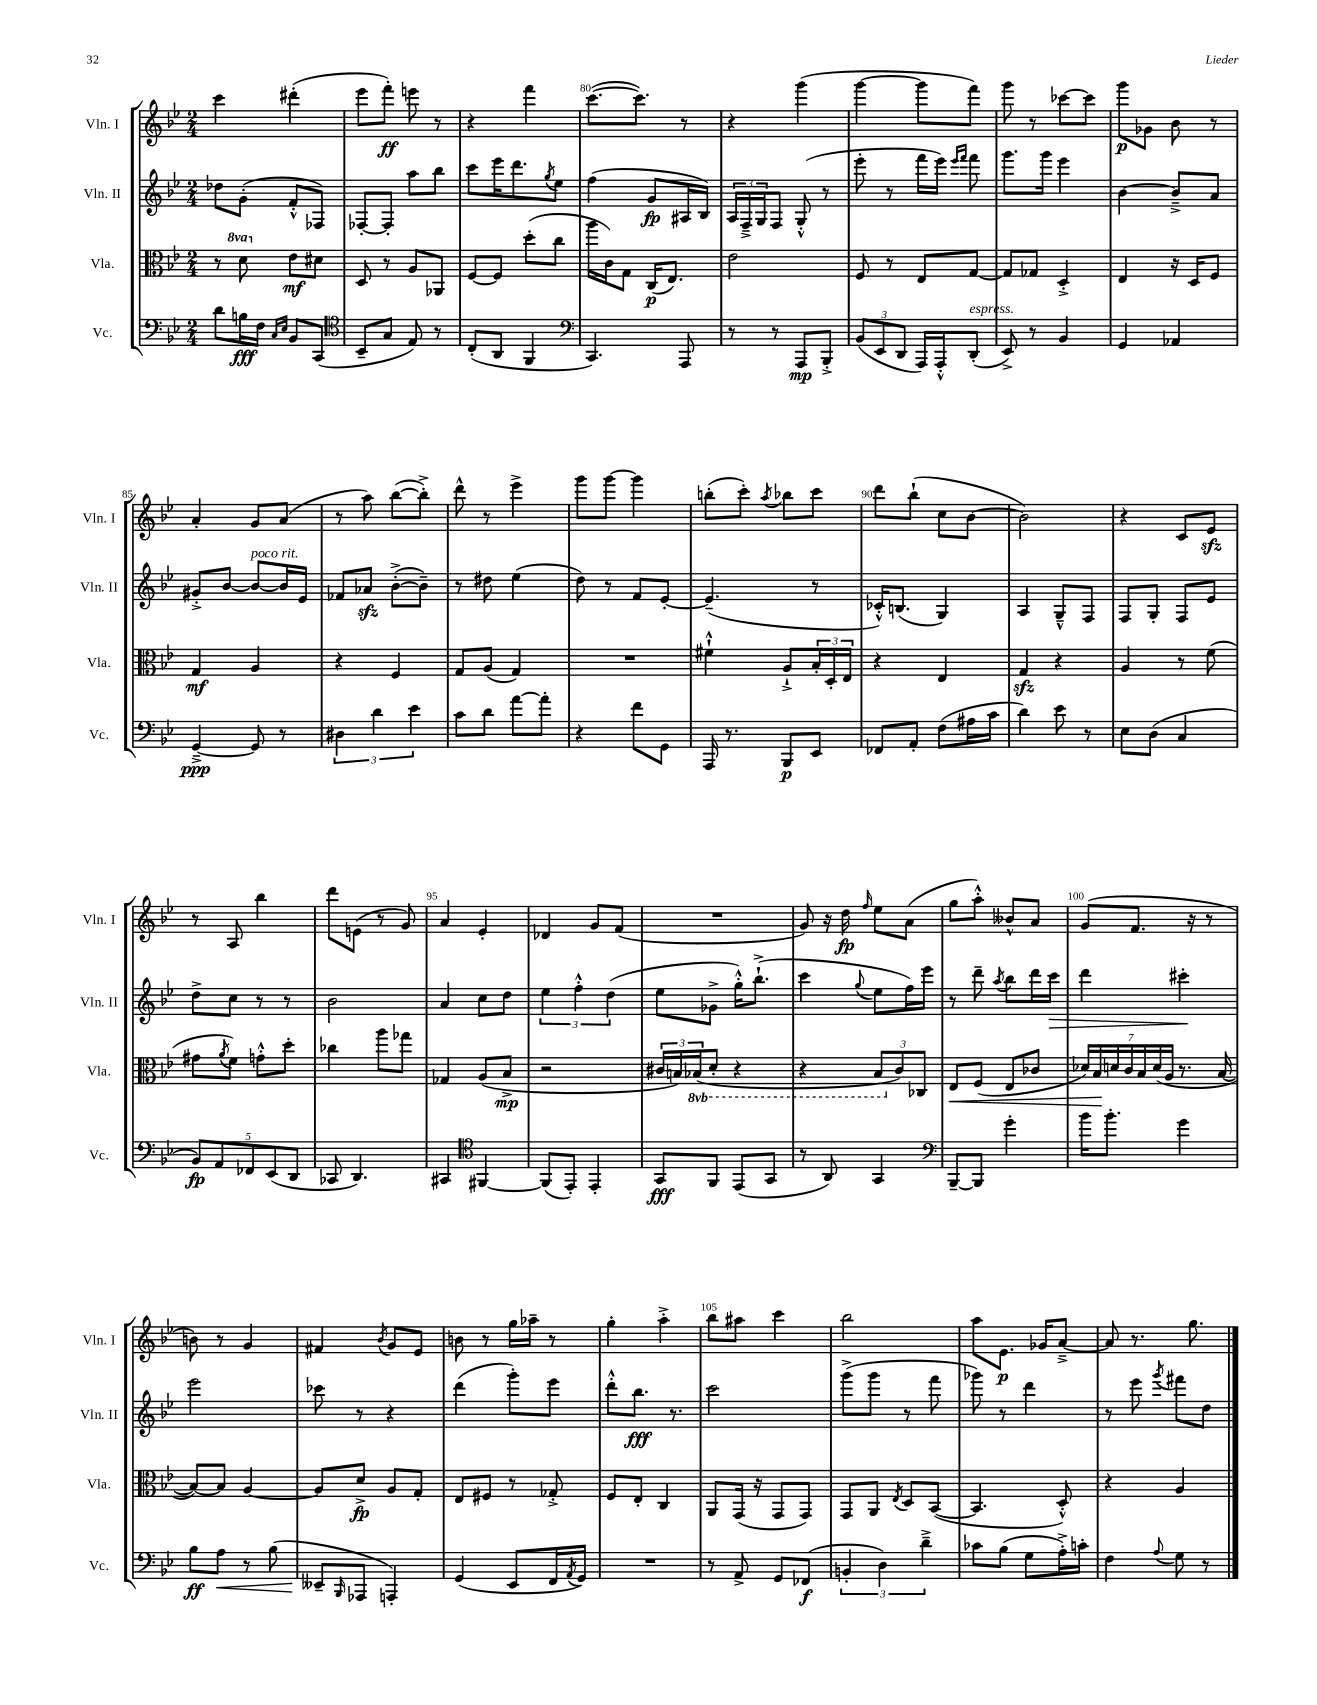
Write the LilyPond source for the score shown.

<<
\new StaffGroup <<
\new Staff = "s0" \with { instrumentName = "Vln. I" shortInstrumentName = "Vln. I" } {
    \clef treble \key bes \major \numericTimeSignature \time 2/4
    c'''4 dis'''4-.( |
    ees'''8 f'''8-.\ff) e'''8 r8 |
    r4 f'''4 |
    c'''8.~( c'''8.) r8 |
    r4 g'''4( |
    g'''4~ g'''8 f'''8) |
    g'''8 r8 ces'''8~ ces'''8 |
    g'''8\p ges'8 bes'8 r8 |
    a'4-. g'8 a'8( |
    r8 a''8) bes''8~( bes''8-.->) |
    d'''8-^ r8 ees'''4-> |
    g'''8 g'''8~ g'''4 |
    b''8-.( c'''8-.) \acciaccatura { a''8 } bes''8 c'''8 |
    d'''8 bes''8-!( c''8 bes'8~ |
    bes'2) |
    r4 c'8 ees'8\sfz |
    r8 a8 bes''4 |
    d'''8 e'8( r8 g'8) |
    a'4 ees'4-. |
    des'4 g'8 f'8( |
    R2 |
    g'8) r16 d''16\fp \grace { f''16 } ees''8 a'8( |
    g''8 a''8-.-^) beses'8-^ a'8 |
    g'8( f'8. r16 r8 |
    b'8) r8 g'4 |
    fis'4 \acciaccatura { bes'8 } g'8 ees'8 |
    b'8 r8 g''16 aes''16-- r8 |
    g''4-. a''4-.-> |
    bes''8 ais''8 c'''4 |
    bes''2 |
    a''8 ees'8.\p ges'16 a'8~---> |
    a'8 r8. g''8. \bar "|." |
}
\new Staff = "s1" \with { instrumentName = "Vln. II" shortInstrumentName = "Vln. II" } {
    \clef treble \key bes \major \numericTimeSignature \time 2/4
    des''8 g'8-.( f'8-.-^ fes8) |
    fes8~-. fes8-. a''8 bes''8 |
    c'''8 ees'''16 d'''8. \acciaccatura { g''8 } ees''8 |
    f''4( g'8\fp ais16 bes16) |
    \tuplet 3/2 { a16 f16---> g16 } f8 g8-.-^( r8 |
    ees'''8-. r8 f'''16 ees'''16) \grace { ees'''16 f'''16 } f'''8 |
    g'''8. g'''16 ees'''4 |
    bes'4~ bes'8---> a'8 |
    gis'8-.-> bes'8~ bes'8~^\markup { \italic "poco rit." } bes'16 ees'16 |
    fes'8 aes'8\sfz bes'8~-.->( bes'8--) |
    r8 dis''8 ees''4( |
    d''8) r8 f'8 ees'8~-. |
    ees'4.--( r8 |
    ces'16-.-^) b8.( g4) |
    a4 g8---^ f8 |
    f8 g8-. f8 ees'8 |
    d''8-> c''8 r8 r8 |
    bes'2 |
    a'4 c''8 d''8 |
    \tuplet 3/2 { ees''4 f''4-.-^ d''4( } |
    ees''8 ges'8-> g''16-.-^) bes''8.-!->( |
    c'''4 \appoggiatura { g''8 } ees''8 f''16) ees'''16 |
    r8 d'''8-- \acciaccatura { a''8 } bes''8 d'''16 c'''16\> |
    d'''4 cis'''4-.\! |
    ees'''2 |
    ces'''8 r8 r4 |
    d'''4( g'''8-.) ees'''8 |
    d'''8-.-^ bes''8.\fff r8. |
    c'''2 |
    g'''8->( g'''8 r8 f'''8 |
    ges'''8) r8 d'''4 |
    r8 ees'''8 \acciaccatura { g'''8 } fis'''8 d''8 \bar "|." |
}
\new Staff = "s2" \with { instrumentName = "Vla." shortInstrumentName = "Vla." } {
    \clef alto \key bes \major \numericTimeSignature \time 2/4 \set Staff.ottavationMarkups = #ottavation-simple-ordinals
    r8 \ottava #1 d''8 \ottava #0 ees'8\mf dis'8 |
    d8 r8 a8 aes,8 |
    f8~ f8 d''8-.( c''8 |
    a''16 c'16) g8 c16\p( ees8.) |
    ees'2 |
    f8 r8 ees8 g8~ |
    g8 ges8 d4-.-> |
    ees4 r16 d16 f8 |
    g4\mf a4 |
    r4 f4 |
    g8 a8( g4) |
    R2 |
    fis'4-!-^ a8-!-> \tuplet 3/2 { bes16-. d16-. ees16 } |
    r4 ees4 |
    g4\sfz r4 |
    a4 r8 f'8( |
    gis'8 \acciaccatura { a'8 } f'8) g'8-.-^ d''8-. |
    ces''4 a''8 ges''8 |
    ges4 a8( bes8->\mp |
    r2 |
    \tuplet 3/2 { cis'16 b16) \ottava #-1 bes,!16( } d8-. r4 |
    r4 \tuplet 3/2 { bes,8 \ottava #0 c'8) ces8 } |
    ees8\< f8( ees8 ces'8 |
    \tuplet 7/4 { des'16) bes16\! d'16 c'16 bes16 d'16( a16 } r8. bes16~ |
    bes8~) bes8 a4~ |
    a8 d'8->\fp a8 g8-. |
    ees8 fis8 r8 ges8-.-> |
    f8 ees8-. c4 |
    a,8 g,16( r16 g,8 g,8) |
    g,8 a,8 \acciaccatura { ees8 } d8 bes,8~( |
    bes,4. d8-.-^) |
    r4 a4 \bar "|." |
}
\new Staff = "s3" \with { instrumentName = "Vc." shortInstrumentName = "Vc." } {
    \clef bass \key bes \major \numericTimeSignature \time 2/4
    d'8 b16\fff f16 \grace { c16 ees16 } bes,8 c,8( |
    \clef tenor bes,8-- g8 ees8) r8 |
    c8-.( a,8 f,4 |
    \clef bass c,4.) a,,8 |
    r8 r8 a,,8\mp bes,,8-.-> |
    \tuplet 3/2 { bes,8( ees,8 d,8 } a,,16) a,,16-.-^ d,8-.^\markup { \italic "espress." }( |
    ees,8->) r8 bes,4 |
    g,4 aes,4 |
    g,4~--->\ppp g,8 r8 |
    \tuplet 3/2 { dis4 d'4 ees'4 } |
    c'8 d'8 a'8~ a'8-. |
    r4 f'8 g,8 |
    a,,16 r8. bes,,8\p ees,8 |
    fes,8 a,8-. f8( ais16 c'16 |
    d'4) ees'8 r8 |
    ees8 d8( c4 |
    \tuplet 5/4 { bes,8\fp) a,8 fes,8 ees,8( d,8 } |
    ces,8 d,4.) |
    cis,4 \clef tenor fis,4~ |
    fis,8( ees,8-.) ees,4-. |
    g,8\fff f,8 ees,8( g,8 |
    r8 a,8) g,4 |
    \clef bass bes,,8~-- bes,,8 g'4-. |
    bes'16 bes'8.-. g'4 |
    bes8\ff a8\< r8 bes8( |
    eeses,8--\! \grace { bes,,16 } aes,,8 a,,4-.) |
    g,4( ees,8 f,16 \acciaccatura { a,8 } g,16) |
    R2 |
    r8 a,8-> g,8 fes,8\f( |
    \tuplet 3/2 { b,4-. d4) d'4---> } |
    ces'8 bes8( g8 a16-.->) c'16-. |
    f4 \appoggiatura { a8 } g8 r8 \bar "|." |
}
>>
>>
\layout { \context { \Score currentBarNumber = #77 \override BarNumber.break-visibility = ##(#f #t #t) barNumberVisibility = #(every-nth-bar-number-visible 5) } }
